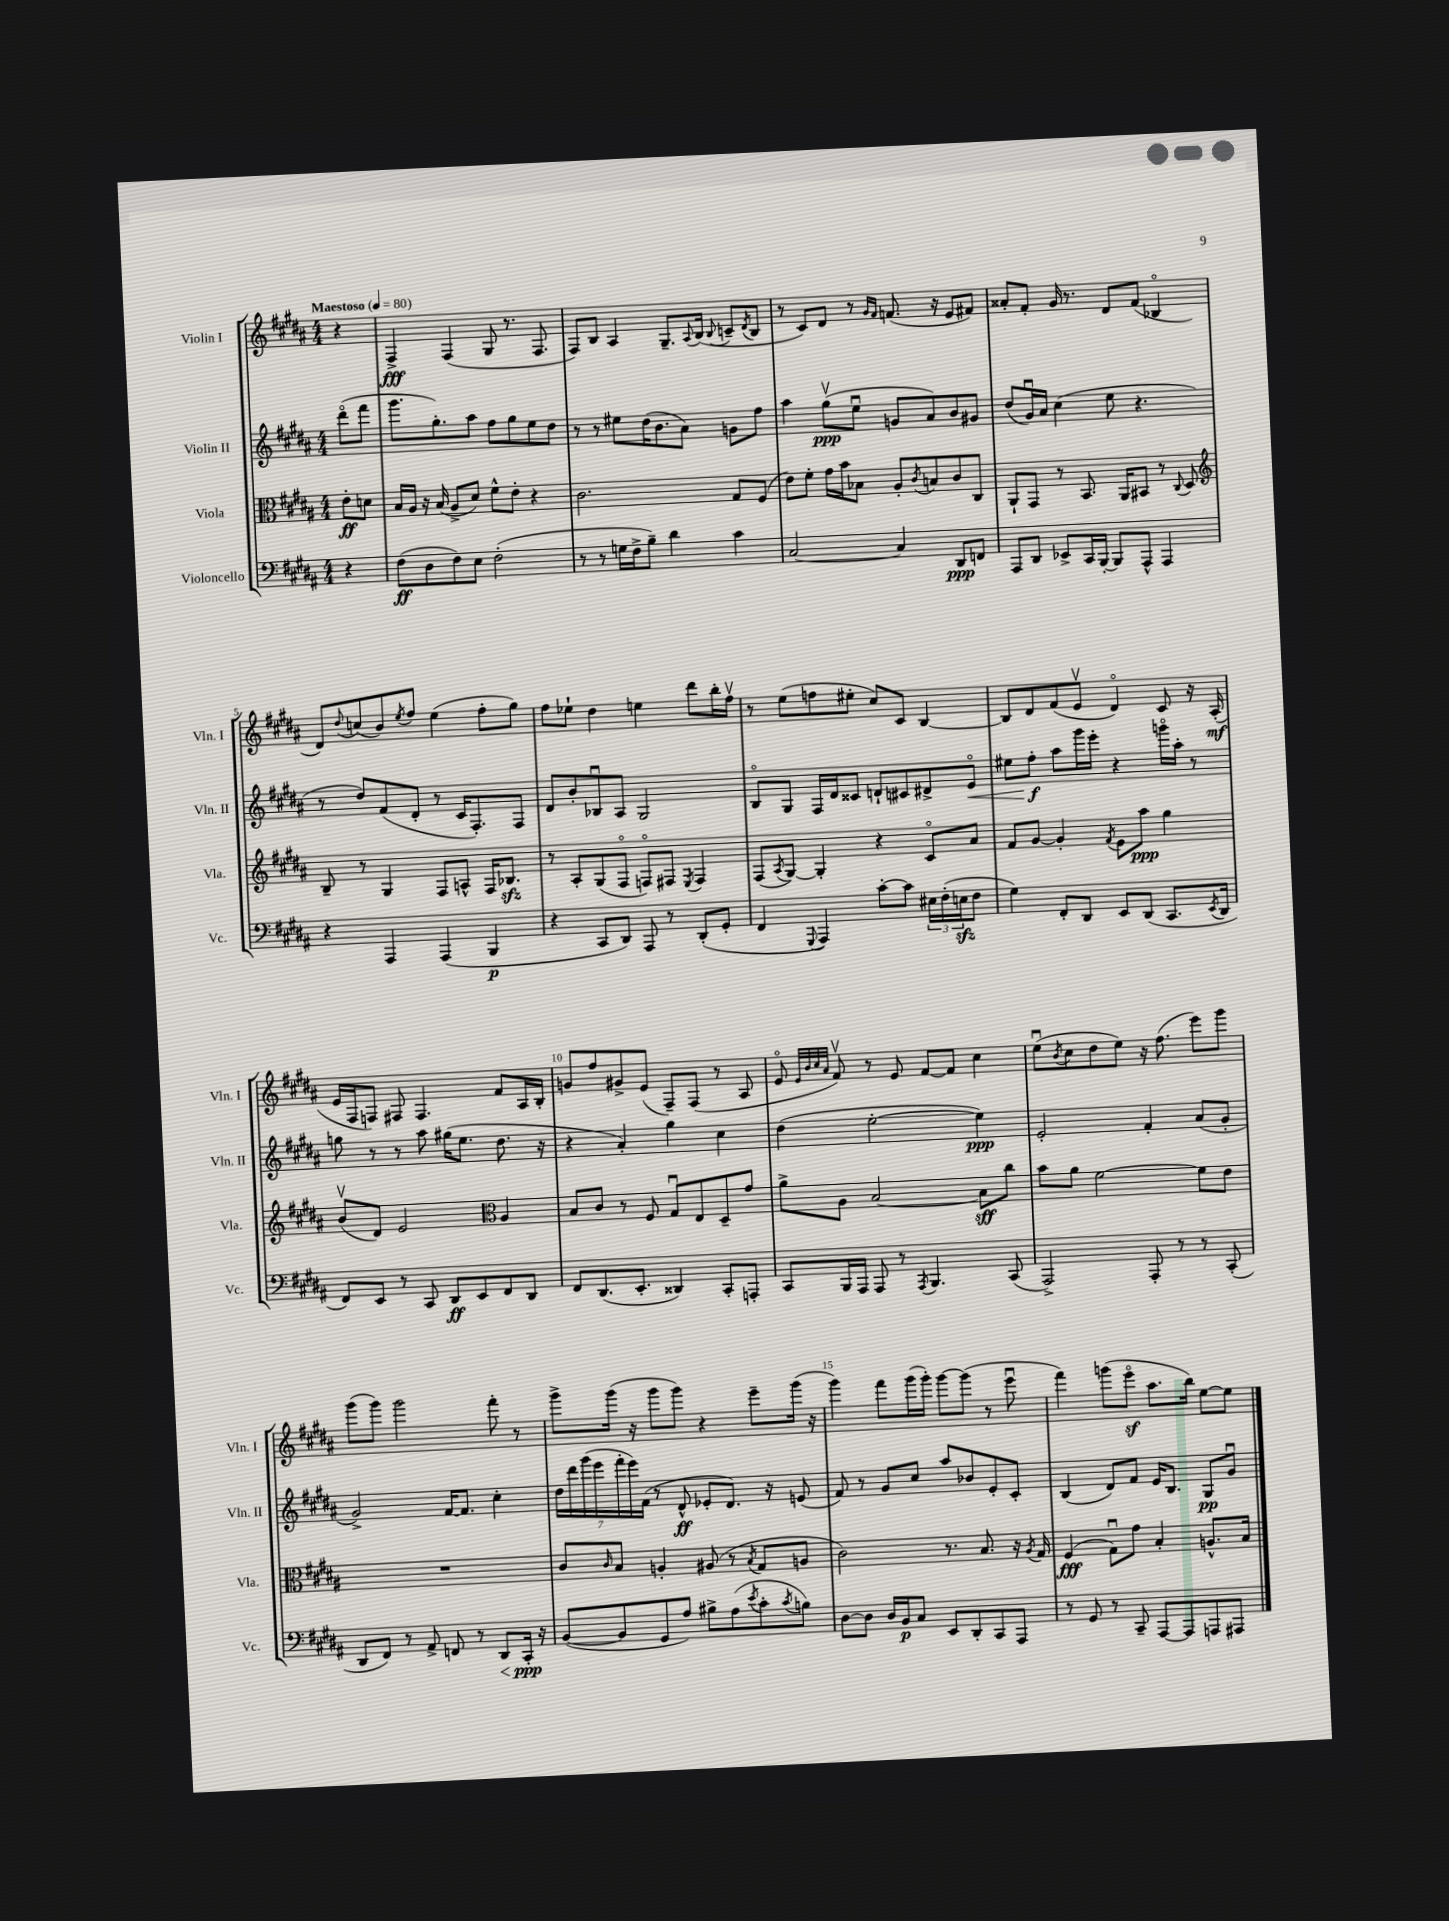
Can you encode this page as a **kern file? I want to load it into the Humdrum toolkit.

**kern	**kern	**kern	**kern
*staff4	*staff3	*staff2	*staff1
*clefF4	*clefC3	*clefG2	*clefG2
*k[f#c#g#d#a#]	*k[f#c#g#d#a#]	*k[f#c#g#d#a#]	*k[f#c#g#d#a#]
*M4/4	*M4/4	*M4/4	*M4/4
*MM80	*MM80	*MM80	*MM80
4r	8e'\L	(8ddd#o\L	4r
.	8d\J	8fff#\J	.
=	=	=	=
(8F#\L	16B/LL	8.ggg#\L	4F#^/
.	16A#/JJ	.	.
8D#\	16r	.	.
.	(16B/	8.gg#'\)	.
8F#\)	8A#^/L	.	(4F#/
8E\J	8d#/J)	8aa#\J	.
(2F#'\	8f#^^\L	8ff#\L	8G#/
.	8e'\J	8gg#\	8.r
.	4r	8ee\	.
.	.	.	8.F#/
.	.	8dd#\J	.
=	=	=	=
8r	2.c#\	8r	8F#/L)
8r	.	8r	8B/J
16G\LL	.	8ee#\L	4A#/
16F#^\J	.	.	.
8B~\J)	.	(16dd#\K	.
.	.	8.b\	.
4d#\	.	.	8.G#~/L
.	.	8a#\J)	.
.	.	.	8qqA#/
.	.	.	(16B/Jk
.	.	.	8qqB/
4c#\	8G#/L	8g\L	8c~/L
.	.	.	8qd#/
.	(8F#/J	8ff#\J	8B/J
=	=	=	=
[2C#/	8e\L)	4aa#\	8r
.	8f#'\J	.	8c#/L)
.	16g#\LL	(8gg#v\L	8d#/J
.	16b\J	.	.
.	8B-\J	8eeu\J	8r
.	.	.	16qqg#/LL
.	.	.	16qqf#/JJ
4C#/]	8A#'/L	8g/L	(8.f/
.	8qc#/	.	.
.	8B/	8a#/)	.
.	.	.	16r
8DD#/L	8c#/	8b/	8e/L
8FF/J	8C#/J	8g#/J	8f#/J)
=	=	=	=
8AAA#/L	8AA#`/L	(8dd#/L	8a##'/L
8DD#/J	8GG#/J	16g#u/L)	8f#'/J
.	.	16a#/JJ	.
8EE-^/L	8r	(4cc#\	16g#/
.	.	.	8.r
16CC#/L	8.BB/	.	.
[16BBB'/JJ	.	.	.
8BBB/]L	.	8ee\	8d#/L
.	16AA#/LK	.	.
8AAA#^^/J	8BB#/J	4.r	(8f#/J
4AAA#/	8r	.	4B-o/
.	8qqC#/	.	.
.	8D#/	.	.
=	=	=	=
*	*clefG2	*	*
4r	8B~/	8r	8d#/L)
.	.	.	8qqdd#/
.	8r	8dd#/L)	(8cc/
4AAA#/	4G#/	(8f#/	8b/)
.	.	.	8qee/
.	.	8d#'/J	8ff#/J
(4AAA#/	8F#/L	8r	(4ee\
.	8A^^/J	16c#/LK	.
.	.	8.F#'/)	.
4BBB/	16F#/LK	.	8ff#'\L
.	8.B-/J	.	.
.	.	8F#/J	8gg#\J)
=	=	=	=
4r	8r	8d#/L	8ff#\L
.	8A#'/L	8b'/	8ee-`\J
8CC#/L	(8G#/	8B-u/	4dd#\
8DD#/J)	8F#o/J	8A#/J	.
8AAA#/	8Fo/L)	2G#/	4ee\
8r	8F#/J	.	.
.	8qE/	.	.
(8DD#'/L	4F#/	.	8ddd#\L
8GG#'/J	.	.	16bb'\L
.	.	.	16ff#v\JJ
=	=	=	=
4FF#/	(8F#/L	8Bo/L	8r
.	8qA#/	.	.
.	[8G#/J)	8G#/J	(8ee\L
8qqGGG#/	.	.	.
4AAA#/)	4G#'/]	16F#/LL	8ff\
.	.	16d#/J	.
.	.	8c##/J	8ee#'\J
[8c#'\L	4r	8d`/L	8cc#/L)
8c#\]J	.	8c#/	8c#/J
24E#\LL	8c#o/L	8d#^/	[4B/
(24F#'\	.	.	.
24E\J	.	.	.
8F#\J	8a#/J	8eo/J	.
=	=	=	=
4G#\)	8f#/L	8ee#\L	8B/]L
.	[8g#/J	8ff#'\J	8d#/
8FF#'/L	4g#'/]	8aa#\L	(8f#/
8DD#/J	.	16ggg#\L	8ev/J
.	.	16eee'\JJ	.
.	8qf#/	.	.
8EE/L	8e\L	4r	4d#o/)
(8DD#/J	8aa#\J	.	.
8.CC#/L	4gg#\	16gggo\LL	8c#/
.	.	16aa#'\JJ	.
.	.	8r	16r
8qEE/	.	.	.
16DD#/Jk	.	.	(16A#'/
=	=	=	=
8FF#/L)	(8bv/L	8gg\	16e/LL
.	.	.	16F#/J
8EE/J	8d#/J)	8r	8F/J)
8r	2e/	8r	8F#/
8CC#/	.	8aa#\	4.F#/
8DD#/L	.	(16gg#\LK	.
.	.	8.ee\J	.
8EE/	.	.	.
*	*clefC3	*	*
8FF#/	4A#/	8.dd#\	8f#/L
8DD#/J	.	.	16A#/L
.	.	16r	16B'/JJ
=	=	=	=
8FF#/L	8B/L	4r	8g/L
(8.DD#/	8c#/J	.	8ff#/
.	8r	4a#'/)	8g#^/
8.EE'/J	.	.	.
.	8F#/	.	(8e/J
4DD##/)	8G#u/L	4gg#\	8F#~/L)
.	8E/	.	(8F#/J
8CC#'/L	8D#~/	4cc#\	8r
8AAA'/J	8g#/J	.	8A#/
=	=	=	=
8CC#/L	8a#^\L	(4dd#\	8eo/
.	.	.	32qqe/LLL
.	.	.	32qqb/
.	.	.	32qqcc#/
.	.	.	32qqa#/JJJ
16BBB/L	8A#\J	.	8f#v/)
16AAA#/JJ	.	.	.
8AAA#/	[2B/	[2ee'\	8r
8r	.	.	8e/
8qAAA#/	.	.	.
4.BBB/	.	.	[8f#/L
.	.	.	8f#/]J
.	8B\]L	4ee\])	4cc#\
(8CC#/	8cc#\J	.	.
=	=	=	=
2AAA#^/)	8b\L	2e'/	(8eeu\L
.	.	.	8qb/
.	8a#\J	.	8cc#\
.	[2f#\	.	8dd#\
.	.	.	8ee\J)
8AAA#'/	.	4f#'/	16r
.	.	.	(8.ff#\
8r	.	.	.
8r	8f#\]L	(8a#/L	8eee\L)
(8CC#'/	8e\J	8g#'/J	8ggg#\J
=	=	=	=
8DD#/L	1r	2g#^/)	(8ggg#\L
8FF#/J)	.	.	8ggg#\J)
8r	.	.	2ggg#\
8AA#^/	.	.	.
8FF/	.	[16f#/LK	.
.	.	8.f#/]J	.
8r	.	.	.
8DD#/L	.	4cc#'\	8fff#'\
16CC#'/Jk	.	.	8r
16r	.	.	.
=	=	=	=
([8BB/L	8c#/L	28dd#\LL	8ggg#^\L
.	.	28ddd#\	.
.	.	(28ggg#\	.
.	.	28eee\	.
.	16qqc#/	.	.
8BB/]	8B/J	.	(16ggg#\Jk
.	.	28fff#'\	.
.	.	28eee\)	.
.	.	.	16r
.	.	(28f#\JJ	.
8GG#/	4A'/	8r	8ggg#\L
8A#/J)	.	8d#^^/	8ggg#\J)
8B#^\L	(8A#/	8e-'/L	4r
(8A#\	8r	8.d#/J)	.
8qe/	8qB/	.	.
8c#'\	8G#/L	.	8eee~\L
.	.	16r	.
8qc#/	.	.	.
8B\J)	8A/J	(8e/	(16ggg#\Jk
.	.	.	16r
=	=	=	=
[8D#\L	2c#\)	8f#/)	4ggg#\)
8D#\]J	.	8r	.
16D#/LL	.	8g#/L	8fff#\L
16BB/J	.	.	.
8C#/J	.	8cc#/J	(16ggg#\L
.	.	.	16ggg#'\JJ)
8EE/L	8.r	8aa#/L	[8ggg#\L
8DD#'/	.	8b-/	(8ggg#\]J
.	8.B/	.	.
8CC#/	.	8e'/	8r
8AAA#/J	16r	8c#'/J	8eeeu\
.	8qA#/	.	.
.	16G#/	.	.
=	=	=	=
8r	(4F#/	(4B/	4fff#\)
8GG#/	.	.	.
8r	8G#u\L)	8d#/L)	(8ggg\L
8CC#~/	8g#\J	8f#/J	8eeeo\J
[8AAA#/L	4B'/	16e/LK	8.aa#\L
.	.	8.B/J	.
8AAA#/]	.	.	.
.	.	.	16bb\Jk)
8AAA/	8.A^^/L	8G#/L	[8ee\L
8AAA#/J	.	8g#u/J	8ee\]J
.	16B/Jk	.	.
==	==	==	==
*-	*-	*-	*-
